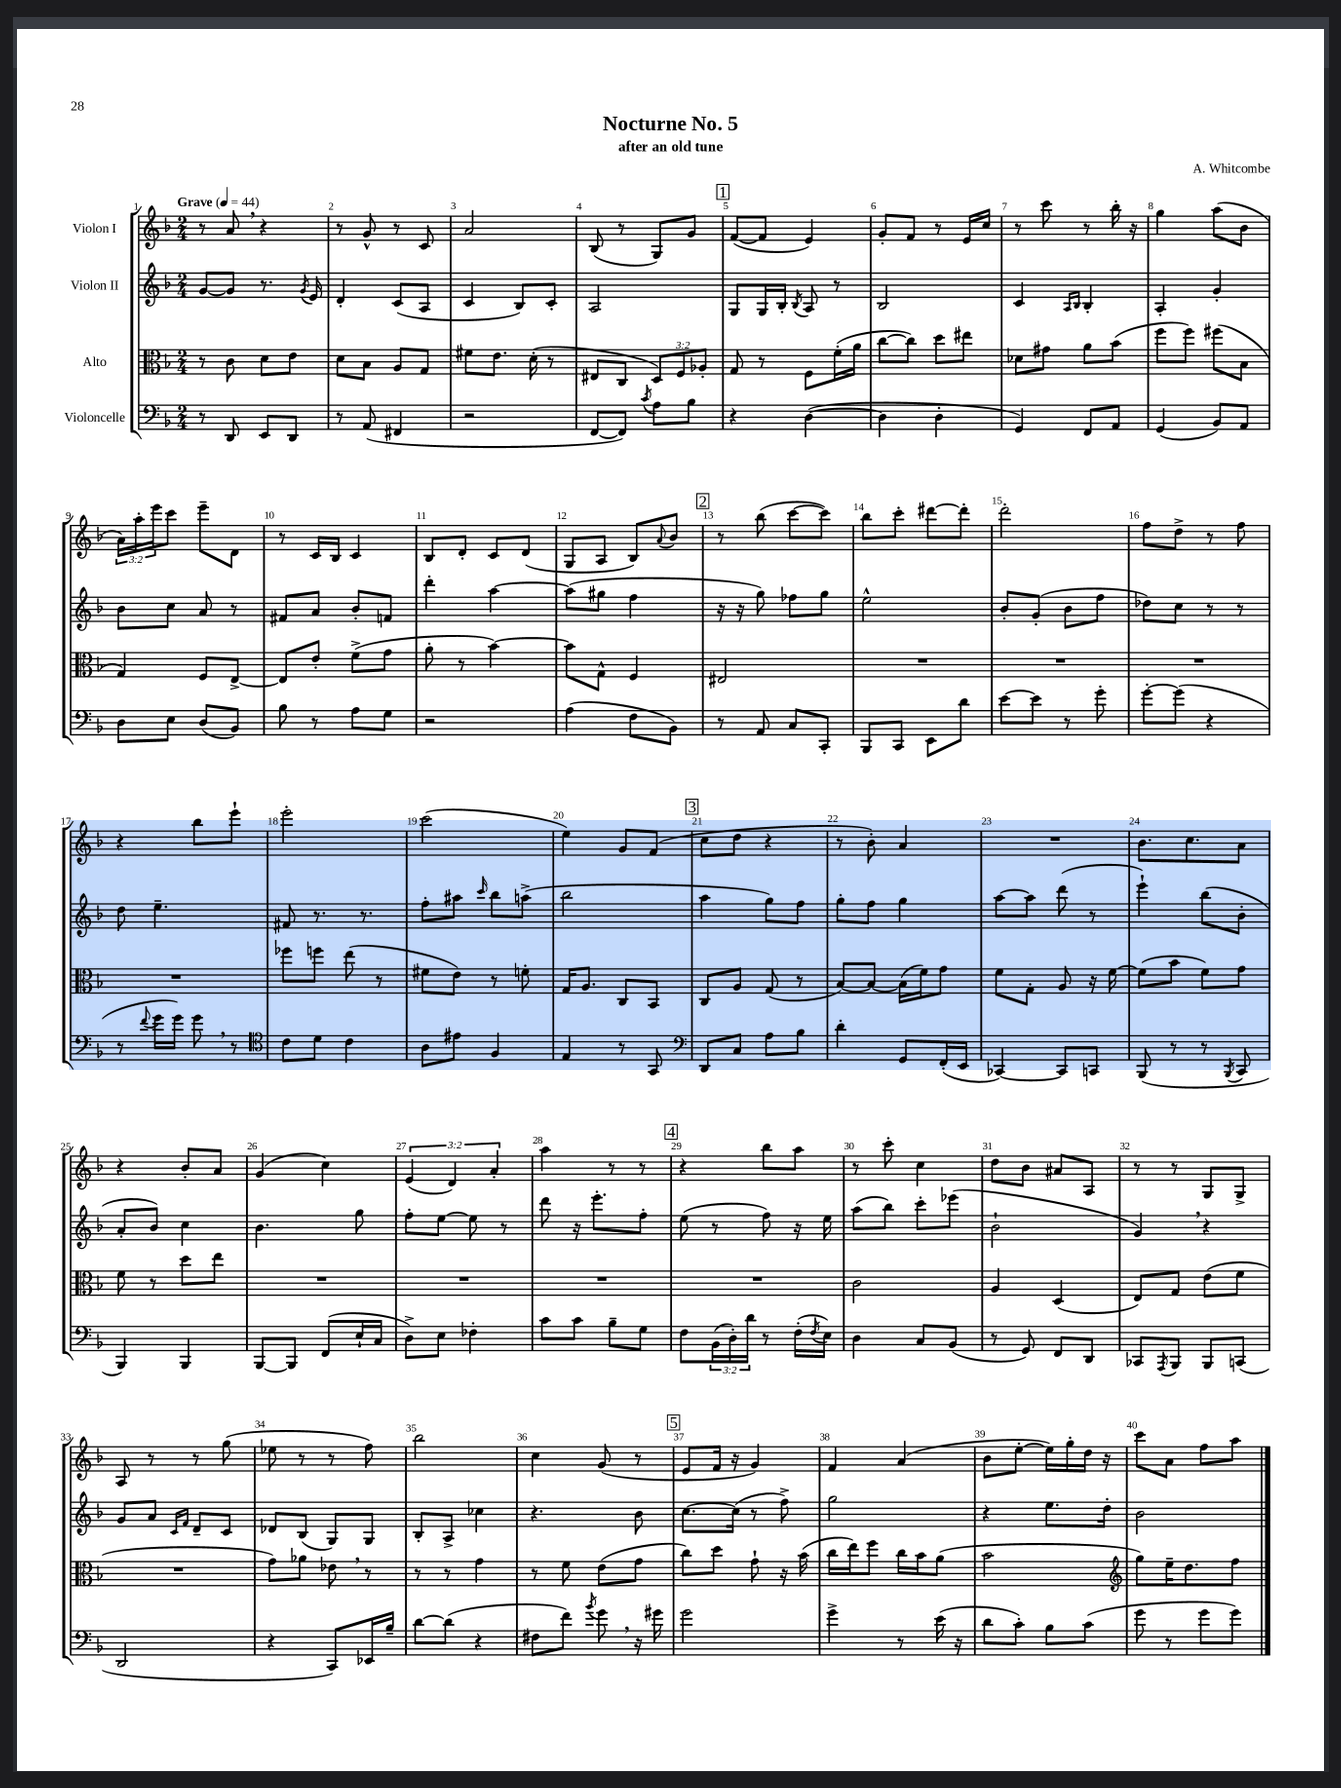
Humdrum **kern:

**kern	**kern	**kern	**kern
*part4	*part3	*part2	*part1
*staff4	*staff3	*staff2	*staff1
*I"Violoncelle	*I"Alto	*I"Violon II	*I"Violon I
*clefF4	*clefC3	*clefG2	*clefG2
*k[b-]	*k[b-]	*k[b-]	*k[b-]
*M2/4	*M2/4	*M2/4	*M2/4
*MM44	*MM44	*MM44	*MM44
=1	=1	=1	=1
!	!	!	!LO:TX:a:B:t=Grave
8r	8r	[8g/L	8r
8DD/	8c\	8g/J]	8a,/
8EE/L	8d\L	8.r	4r
8DD/J	8e\J	.	.
.	.	8qg/	.
.	.	16e/	.
=2	=2	=2	=2
8r	8d\L	4d'/	8r
(8AA/	8B-\J	.	8g^^/
4FF#X/	8A/L	(8c/L	8r
.	8G/J	8A/J	8c/
=3	=3	=3	=3
2r	8f#X\L	4c/	2a/
.	8.e\J	.	.
.	.	8B-/L)	.
.	(16d'\	.	.
.	8r	8c'/J	.
=4	=4	=4	=4
[8FF/L	8E#X/L	2A/	(8B-/
8FF/J])	8C/J	.	8r
8qc/	.	.	.
8A\L	12D/L)	.	8G/L)
.	12F/	.	.
8B-\J	.	.	8g/J
.	12A-X'/J	.	.
!!LO:REH:place=s1:t=1
=5	=5	=5	=5
4r	8G/	8G/L	([8f/L
.	8r	16G/L	8f/J]
.	.	16B-'/JJ	.
.	.	8qB-/	.
([4D\	8F\L	8A/	4e/)
.	(16f'\L	8r	.
.	16a\JJ	.	.
=6	=6	=6	=6
4D\]	[8cc\L	2B-/	8g'/L
.	8cc\J])	.	8f/J
4D'\	8dd\L	.	8r
.	8ee#X\J	.	16e/LL
.	.	.	16cc/JJ
=7	=7	=7	=7
4GG/)	8d-X\L	4c/	8r
.	8g#X\J	.	8ccc\
.	.	16qqA/LL	.
.	.	16qqB-/JJ	.
8FF/L	8a\L	4B-'/	8r
8AA/J	(8b-\J	.	16bb-'\
.	.	.	16r
=8	=8	=8	=8
(4GG/	8ff\L	4A'/	4gg\
.	8ff\J)	.	.
8BB-/L)	(8ff#X\L	4g'/	(8aa\L
8AA/J	8B-\J	.	8b-\J
!!LO:LB:g=z
=9	=9	=9	=9
8D\L	4G/)	8b-\L	24a\LL)
.	.	.	24aa'\
.	.	.	24eee\J
8E\J	.	8cc\J	8ccc\J
(8D/L	8F/L	8a/	8eee~\L
8BB-/J)	[8E^/J	8r	8d\J
=10	=10	=10	=10
8B-\	8E/L]	8f#X/L	8r
8r	8e'/J	8a/J	16c/LL
.	.	.	16B-/JJ
8A\L	(8f^\L	8b-'/L	4c/
8G\J	8g\J	8fn/J	.
=11	=11	=11	=11
2r	8a'\	4ddd'\	8B-/L
.	8r	.	8d'/J
.	[4b-\)	[4aa\	8c/L
.	.	.	(8d/J
=12	=12	=12	=12
(4A\	8b-\L]	(8aa\L]	8G/L
.	8G^^\J	8gg#X\J	8A/J
8F\L	4F/	4ff\	8B-/L)
.	.	.	8qqa/
8BB-\J)	.	.	8b-/J
!!LO:REH:place=s1:t=2
=13	=13	=13	=13
8r	2E#X/	16r	8r
.	.	16r	.
8AA/	.	8gg\)	(8bb-\
8C/L	.	8ff-X\L	[8ccc\L
8CC'/J	.	8gg\J	8ccc\J])
=14	=14	=14	=14
8BBB-/L	2r	2ee^^\	8bb-\L
8CC/J	.	.	8ccc'\J
8EE\L	.	.	[8ddd#X\L
8d\J	.	.	8ddd#'\J]
=15	=15	=15	=15
[8e\L	2r	8b-'/L	2ddd'\
8e\J]	.	(8g'/J	.
8r	.	8b-\L	.
8g'\	.	8ff\J	.
=16	=16	=16	=16
[8g'\L	2r	8dd-X\L)	8ff\L
(8g\J]	.	8cc\J	8dd^\J
4r	.	8r	8r
.	.	8r	8ff\
!!LO:LB:g=z
=17	=17	=17	=17
8r	2r	8dd\	4r
8qqf/	.	.	.
16g\LL	.	4.ee~\	.
16g\JJ)	.	.	.
8g,\	.	.	8bb-\L
8r	.	.	8eee`\J
=18	=18	=18	=18
*clefC4	*	*	*
8c\L	8ff-X\L	8f#X/	2eee'\
8d\J	8ffn\J	8.r	.
4c\	(8ee\	.	.
.	.	8.r	.
.	8r	.	.
=19	=19	=19	=19
8A\L	8f#X\L	8ff'\L	(2ccc\
8e#X\J	8e\J)	8aa#X\J	.
.	.	16qqccc/	.
4F/	8r	8bb-\L	.
.	8fn'\	(8aan^\J	.
=20	=20	=20	=20
4E/	16G/KL	2bb-\	4ee\)
.	8.A/J	.	.
8r	8C/L	.	8g/L
8GG/	8BB-/J	.	(8f/J
!!LO:REH:place=s1:t=3
=21	=21	=21	=21
*clefF4	*	*	*
8DD/L	8C/L	4aa\	8cc\L
8C/J	8A/J	.	8dd\J
8A\L	(8G/	8gg\L)	4r
8B-\J	8r	8ff\J	.
=22	=22	=22	=22
4d'\	[8B-/L)	8gg'\L	8r
.	8B-/J_	8ff\J	8b-'\)
8GG/L	(16B-\LL]	4gg\	4a/
.	16f\J)	.	.
(16FF'/L	8g\J	.	.
16EE/JJ	.	.	.
=23	=23	=23	=23
[4CC-X/)	8f\L	[8aa\L	2r
.	8G'\J	8aa\J]	.
8CC-/L]	8A/	(8ddd\	.
8CCn/J	16r	8r	.
.	[16f\	.	.
=24	=24	=24	=24
(8BBB-/	(8f\L]	4eee`\)	8.b-\L
8r	8b-\J	.	.
.	.	.	8.cc\
8r	8f\L)	(8bb-\L	.
8qBBB-/	.	.	.
8CC/	8g\J	8b-'\J	8a\J
!!LO:LB:g=z
=25	=25	=25	=25
4BBB-/)	8f\	8a'/L	4r
.	8r	8b-/J)	.
4BBB-/	8dd\L	4cc\	8b-'/L
.	8ee\J	.	8a/J
=26	=26	=26	=26
[8BBB-/L	2r	4.b-\	(4g/
8BBB-/J]	.	.	.
(8FF/L	.	.	4cc\)
16E`/L	.	8gg\	.
16C/JJ	.	.	.
=27	=27	=27	=27
8D^\L)	2r	8ff'\L	(6e/
8E\J	.	[8ee\J	.
.	.	.	6d/)
4F-X'\	.	8ee\]	.
.	.	.	6a'/
.	.	8r	.
=28	=28	=28	=28
8c\L	2r	8ddd\	4aa\
8c\J	.	16r	.
.	.	8.eee'\L	.
8B-~\L	.	.	8r
8G\J	.	8ff'\J	8r
!!LO:REH:place=s1:t=4
=29	=29	=29	=29
8F\L	2r	(8ee\	4r
(24BB-\L	.	8r	.
24D'\)	.	.	.
24d\JJ	.	.	.
8r	.	8ff\)	8bb-\L
(16F'\LL	.	16r	8aa\J
8qF/	.	.	.
16E\JJ)	.	16ee\	.
=30	=30	=30	=30
4D\	2c\	(8aa\L	8r
.	.	8bb-\J)	8ccc'\
8C/L	.	8ccc'\L	4cc\
(8BB-/J	.	(8eee-X\J	.
=31	=31	=31	=31
8r	4A/	2b-`\	8dd\L
8GG/)	.	.	8b-\J
8FF/L	(4D/	.	8a#X/L
8DD/J	.	.	8A/J
=32	=32	=32	=32
8CC-X/L	8E/L)	4g,/)	8r
8qAAA/	.	.	.
8BBB-/J	8G/J	.	8r
8BBB-/L	(8e\L	4r	8G/L
(8CCn/J	8f\J	.	8G^/J
!!LO:LB:g=z
=33	=33	=33	=33
2DD/	2r	8g/L	8A/
.	.	8a/J	8r
.	.	16qqc/LL	.
.	.	16qqf/JJ	.
.	.	8d~/L	8r
.	.	8c/J	(8gg\
=34	=34	=34	=34
4r	8g\L)	8d-X/L	8ee-X\
.	8a-X\J	(8B-/J	8r
8CC/L)	8e-X,\	8G/L)	8r
16EE-X/L	8r	8G/J	8ff\)
16B-~/JJ	.	.	.
=35	=35	=35	=35
[8d\L	8r	8B-'/L	2bb-\
(8d\J]	8r	8A^/J	.
4r	4g\	4cc-X\	.
=36	=36	=36	=36
8F#X\L	8r	4.r	4cc\
8f\J)	8f\	.	.
8qb-/	.	.	.
8g,\	(8e\L	.	(8g/
16r	8g\J	8b-\	8r
16g#X\	.	.	.
!!LO:REH:place=s1:t=5
=37	=37	=37	=37
2g\	8cc\L)	[8.cc\L	8e/L
.	8dd\J	.	16f/Jk
.	.	(16cc\Jk]	16r
.	8g`\	8r	4g/)
.	16r	8ff^\)	.
.	(16b-\	.	.
=38	=38	=38	=38
4g^\	16cc\LL	2gg\	4f/
.	16ee\J)	.	.
.	8ff\J	.	.
8r	16cc\LL	.	(4a/
.	16b-\J	.	.
(16e\	(8a\J	.	.
16r	.	.	.
=39	=39	=39	=39
8d\L	2b-\	4r	8b-\L
8c'\J)	.	.	[8ee'\J
8B-\L	.	8.ee\L	16ee\LL])
.	.	.	16gg'\
(8c\J	.	.	16dd\JJ
.	.	16dd'\Jk	16r
=40	=40	=40	=40
*	*clefG2	*	*
8g\	8gg\L)	2b-\	8ccc\L
8r	16ee~\K	.	8a\J
.	8.dd\	.	.
8g\L	.	.	8ff\L
8g\J)	8ff\J	.	8aa\J
==	==	==	==
*-	*-	*-	*-
